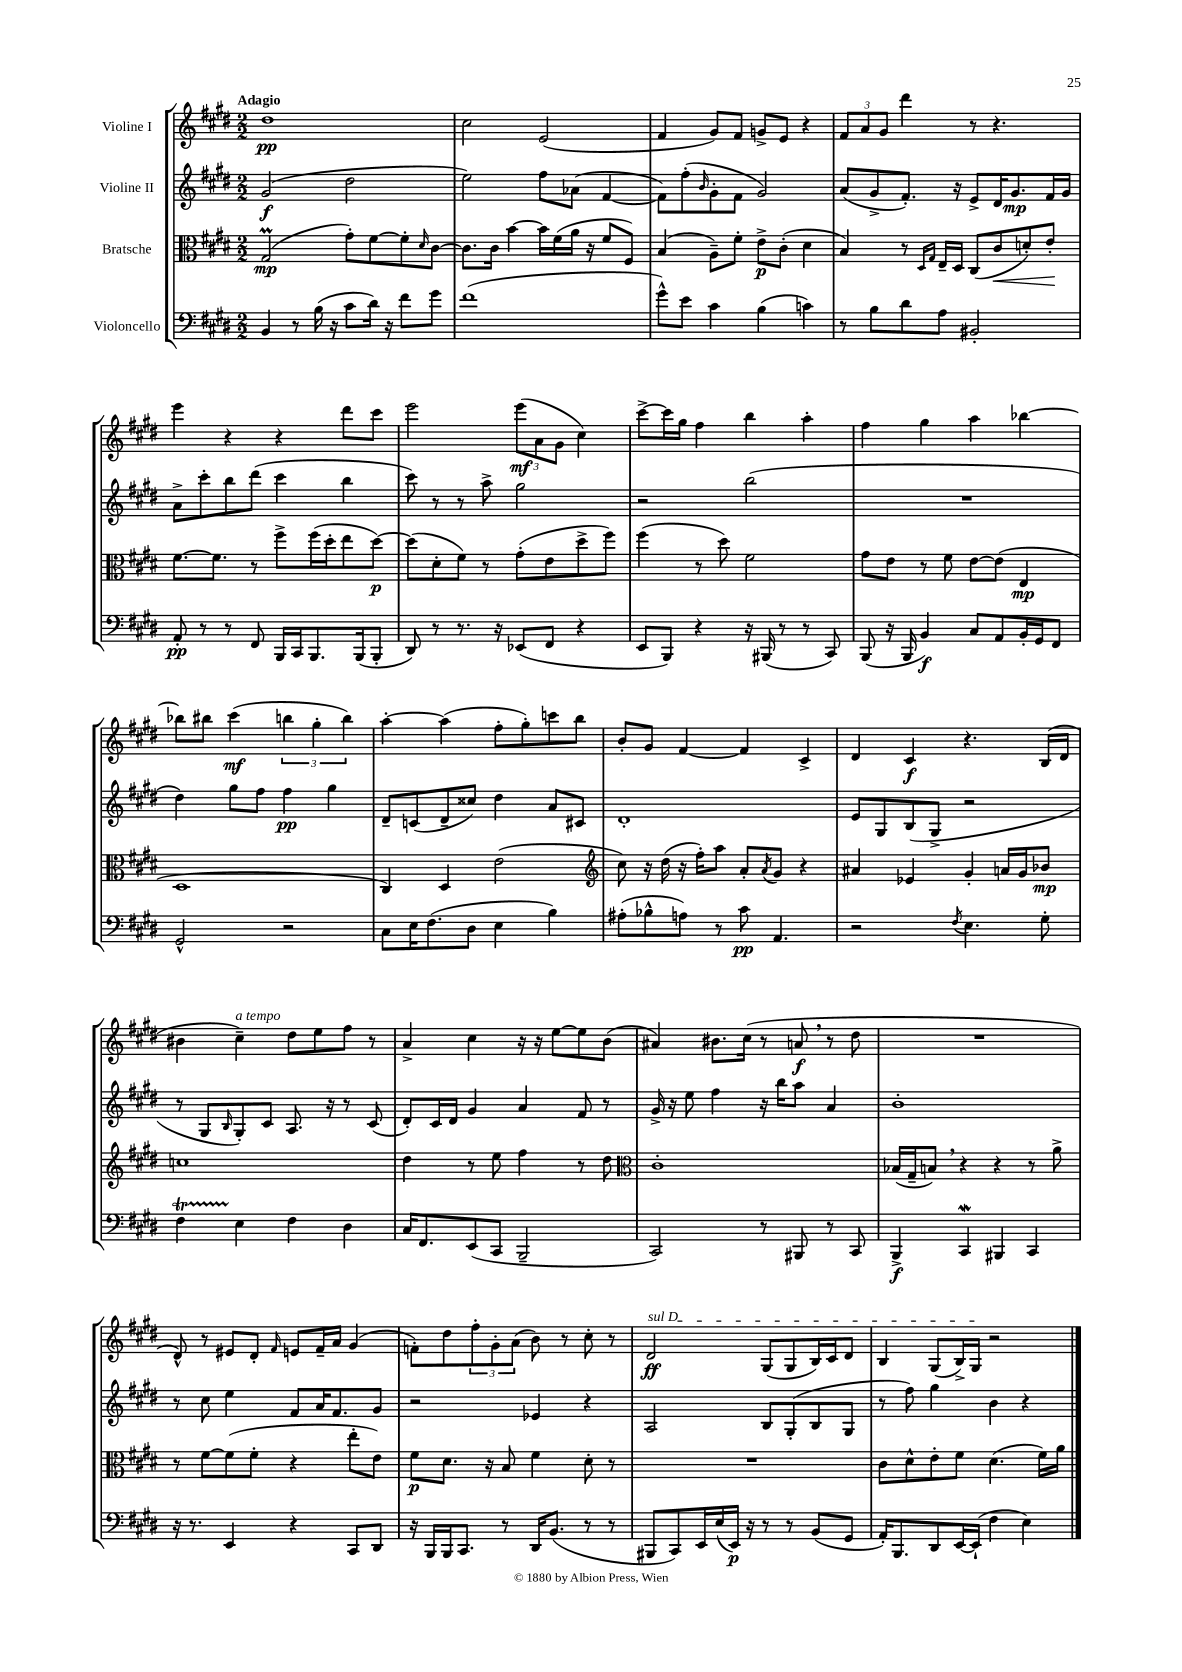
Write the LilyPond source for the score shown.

<<
\new StaffGroup <<
\new Staff = "s0" \with { instrumentName = "Violine I" } {
    \clef treble \key e \major \numericTimeSignature \time 2/2 \tempo "Adagio"
    dis''1\pp |
    cis''2 e'2( |
    fis'4 gis'8) fis'8 g'8-> e'8 r4 |
    \tuplet 3/2 { fis'8 a'8 gis'8 } dis'''4 r8 r4. |
    e'''4 r4 r4 dis'''8 cis'''8 |
    e'''2 \tuplet 3/2 { e'''8\mf( a'8 gis'8 } cis''4) |
    cis'''8~-> cis'''16 gis''16 fis''4 b''4 a''4-. |
    fis''4 gis''4 a''4 bes''4~ |
    bes''8 bis''8 cis'''4\mf( \tuplet 3/2 { b''4 gis''4-. b''4) } |
    a''4~-. a''4( fis''8-. gis''8-.) c'''8 b''8 |
    b'8-. gis'8 fis'4~ fis'4 cis'4-> |
    dis'4 cis'4\f r4. b16( dis'16 |
    bis'4 cis''4--^\markup { \italic "a tempo" }) dis''8 e''8 fis''8 r8 |
    a'4-> cis''4 r16 r16 e''8~ e''8 b'8( |
    ais'4) bis'8. cis''16( r8 a'8\f \breathe r8 dis''8 |
    R1 |
    dis'8-^) r8 eis'8 dis'8-. \grace { fis'16 } e'8 fis'16-- a'16 gis'4( |
    f'8-.) dis''8 \tuplet 3/2 { fis''8-. gis'8-. a'8( } b'8) r8 cis''8-. r8 |
    \once \override TextSpanner.bound-details.left.text = \markup { \italic "sul D" } dis'2\ff\startTextSpan gis8( gis8 b16) cis'16 dis'8 |
    b4 gis8( b16->) gis16\stopTextSpan r2 \bar "|." |
}
\new Staff = "s1" \with { instrumentName = "Violine II" } {
    \clef treble \key e \major \numericTimeSignature \time 2/2
    gis'2\f( dis''2 |
    e''2) fis''8 aes'8( fis'4~ |
    fis'8) fis''8-.( \grace { b'16 } gis'8-. fis'8 gis'2) |
    a'8( gis'8-> fis'8.-.) r16 e'8-> dis'16 gis'8.\mp fis'16 gis'16 |
    a'8-> cis'''8-. b''8 dis'''8( cis'''4 b''4 |
    cis'''8) r8 r8 a''8-> gis''2 |
    r2 b''2( |
    R1 |
    dis''4) gis''8 fis''8 fis''4\pp gis''4 |
    dis'8-- c'8( dis'8-- cisis''8) dis''4 a'8 cis'8 |
    dis'1-. |
    e'8 gis8 b8( gis8-> r2 |
    r8 gis8 \grace { b16 } gis8-.) cis'8 a8. r16 r8 cis'8( |
    dis'8-.) cis'16 dis'16 gis'4 a'4 fis'8 r8 |
    gis'16-> r16 e''8 fis''4 r16 b''16 a''8 a'4 |
    b'1-. |
    r8 cis''8 e''4 fis'8 a'16 fis'8. gis'8 |
    r2 ees'4 r4 |
    a2 b8 gis8-.( b8 gis8 |
    r8 fis''8) gis''4 b'4 r4 \bar "|." |
}
\new Staff = "s2" \with { instrumentName = "Bratsche" } {
    \clef alto \key e \major \numericTimeSignature \time 2/2
    gis2\prall\mp( gis'8-.) fis'8~ fis'8-. \grace { dis'16 } cis'8~ |
    cis'8. cis'16 b'4~ b'16 fis'16( a'16 r16 fis'8 fis8) |
    b4( a8--) fis'8-. e'8->\p cis'8-.( dis'4 |
    b4) r8 \grace { dis16 gis16 } e16-- dis16 cis8( cis'8\< d'8-.) e'8-.\! |
    fis'8.~ fis'8. r8 fis''8-> fis''16( dis''16-. e''8 dis''8~\p) |
    dis''8( dis'8-. fis'8) r8 gis'8-.( e'8 dis''8-> fis''8) |
    fis''4( r8 dis''8) fis'2 |
    gis'8 e'8 r8 fis'8 e'8~ e'8( e4\mp |
    dis1 |
    cis4) dis4 e'2( |
    \clef treble cis''8) r16 dis''16( r16 fis''16-.) a''8 a'8-. \acciaccatura { a'8 } gis'8 r4 |
    ais'4 ees'4 gis'4-. a'16 gis'16 bes'8\mp |
    c''1 |
    dis''4 r8 e''8 fis''4 r8 dis''8 |
    \clef alto cis'1-. |
    bes16( gis16-- b8) \breathe r4 r4 r8 a'8-> |
    r8 fis'8~ fis'8( fis'8-. r4 e''8-. e'8) |
    fis'8\p dis'8. r16 b8 fis'4 dis'8-. r8 |
    R1 |
    cis'8 dis'8-^ e'8-. fis'8 dis'4.( fis'16) a'16 \bar "|." |
}
\new Staff = "s3" \with { instrumentName = "Violoncello" } {
    \clef bass \key e \major \numericTimeSignature \time 2/2
    b,4 r8 b16( r16 cis'8 dis'16) r16 fis'8 gis'8 |
    fis'1( |
    gis'8-^) e'8 cis'4 b4( c'4) |
    r8 b8 dis'8 a8 bis,2-. |
    a,8-.\pp r8 r8 fis,8 b,,16 cis,16 b,,8. b,,16( b,,8-. |
    dis,8) r8 r8. r16 ees,8( fis,8 r4 |
    e,8 b,,8) r4 r16 bis,,16( r8 r8 cis,8) |
    b,,8( r16 b,,16 b,4\f) cis8 a,8 b,16-. gis,16 fis,8 |
    gis,2-^ r2 |
    cis8 e16 fis8.( dis8 e4 b4) |
    ais8-.( bes8-^ a8) r8 cis'8\pp a,4. |
    r2 \acciaccatura { fis8 } e4. gis8-. |
    fis4\startTrillSpan e4\stopTrillSpan fis4 dis4 |
    cis16 fis,8. e,8( cis,8 b,,2-- |
    cis,2) r8 bis,,8 r8 cis,8 |
    b,,4->\f cis,4\mordent bis,,4 cis,4 |
    r16 r8. e,4 r4 cis,8 dis,8 |
    r16 b,,16 b,,16 cis,8. r8 dis,16 b,8.( r8 r8 |
    bis,,8 cis,8) e,16 e16( e,16\p) r16 r8 r8 b,8( gis,8 |
    a,16-.) b,,8. dis,8 e,16~ e,16-!( fis4 e4) \bar "|." |
}
>>
>>
\layout { \context { \Score \remove "Bar_number_engraver" } }
